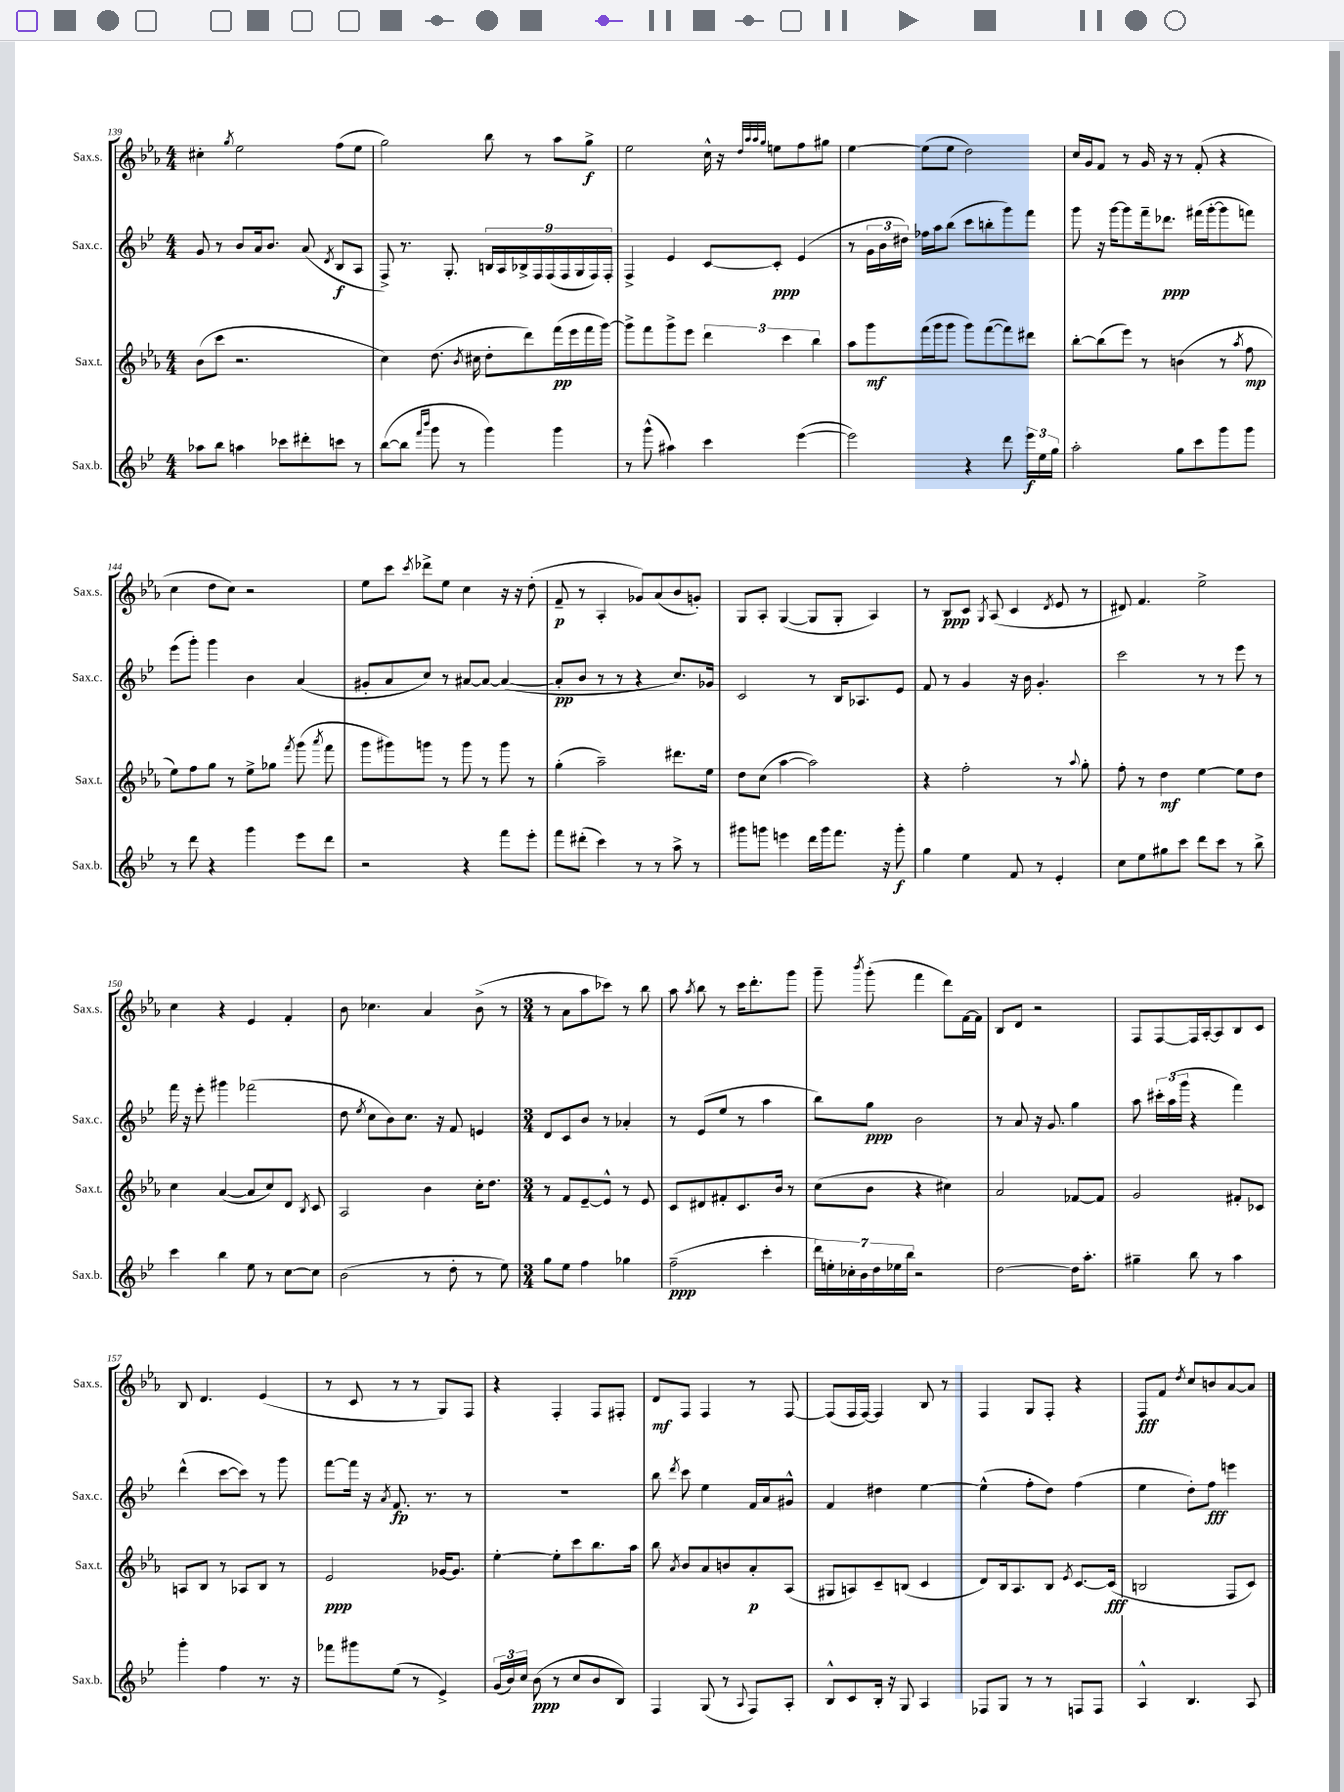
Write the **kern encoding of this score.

**kern	**kern	**kern	**kern
*staff4	*staff3	*staff2	*staff1
*clefG2	*clefG2	*clefG2	*clefG2
*k[b-e-]	*k[b-e-a-]	*k[b-e-]	*k[b-e-a-]
*M4/4	*M4/4	*M4/4	*M4/4
8aa-\L	(8b-\L	8g/	4cc#'\
8bb-\J	8ccc\J	8r	.
.	.	.	8qgg/
4aa\	2.r	8b-/L	2ee-\
.	.	16a/k	.
.	.	8.b-/J	.
8ccc-\L	.	.	.
8ddd#'\	.	(8a/	.
.	.	8qd/	.
8ccc\J	.	8B-/L	(8ff\L
8r	.	8A/J	8ee-\J
=	=	=	=
([8bb-\L	4cc\)	8F^/)	2gg\)
8bb-\]J	.	8.r	.
16qqfff/LL	.	.	.
16qqbbb-/JJ	.	.	.
8ggg\	(8.dd\	.	.
.	.	8.G'/	.
8r	.	.	.
.	8qb-/	.	.
.	16cc#\	.	.
4ggg\)	8dd'\L	18B/LL	8bb-\
.	.	18A/	.
.	.	18B-^/	.
.	8ddd\)	.	8r
.	.	18F/	.
.	.	(18F/	.
4ggg\	(16fff\L	.	8aa-\L
.	.	18F/	.
.	16eee-\	.	.
.	.	18G/	.
.	16fff\	.	8gg^\J
.	.	18F/)	.
.	[16ggg\JJ)	.	.
.	.	18F'/JJ	.
=	=	=	=
8r	8ggg^\]L	4F^/	2ee-\
(8ggg^^\	8fff\	.	.
4aa#\)	8ggg^\	4e-/	.
.	8eee-\J	.	.
4ccc\	6ddd\	[8c/L	16cc^^\
.	.	.	16r
.	.	.	32qqdd/LLL
.	.	.	32qqaa-/
.	.	.	32qqaa-/
.	.	.	32qqgg/JJJ
.	.	8c'/]J	8ee\L
.	6ccc\	.	.
([4eee-\	.	(4e-/	8ff\
.	6bb-\	.	.
.	.	.	8gg#\J
=	=	=	=
2eee-\])	8aa-\L	8r	[4ee-\
.	8ggg\	24g\LL	.
.	.	24b-\	.
.	.	24dd#\JJ)	.
.	(16fff\L	16ff-\LL	(8ee-\]L
.	16ggg\J	16aa\J	.
.	8ggg\J	(8bb-\J	8ee-\J
4r	8ggg\L)	8ccc\L	2dd\)
.	([8fff\	8bb'\	.
8ddd\	8fff\])	8ggg\)	.
24eee-\LL	8ddd#\J	8fff\J	.
24ee-\	.	.	.
24gg\JJ	.	.	.
=	=	=	=
2aa'\	[8bb-'\L	8ggg\	16cc/LL
.	.	.	16g/J
.	(8bb-\]	16r	8f/J
.	.	[16ggg\LK	.
.	8eee-\J)	8ggg\]	8r
.	8r	16fff~\k	16g/
.	.	8.ddd-\J	16r
8gg\L	(4b\	.	8r
8ccc\	.	(16fff#\LL	(8f'/
.	.	[16ggg'\J	.
8ggg\	8r	8ggg\]	4r
.	8qaa-/	.	.
8ggg\J	8ff\	8fff\J)	.
=	=	=	=
8r	8ee-\L)	(8eee-\L	4cc\
8ddd\	8ff\	8ggg'\J)	.
4r	8gg\J	4ggg\	8dd\L
.	8r	.	8cc\J)
4ggg\	8ee-^\L	4b-\	2r
.	8gg-\J	.	.
.	8qfff/	.	.
8eee-\L	(8ggg\	(4a/	.
.	8qaaa-/	.	.
8ddd\J	8fff\	.	.
=	=	=	=
2r	8ggg\L	8g#'/L	8ee-\L
.	8ggg#\)	8a/	8ccc\J
.	.	.	8qccc/
.	8ggg\J	8cc/J)	8ddd-^\L
.	8r	8r	8ee-\J
4r	8ggg\	[8a#/L	4cc\
.	8r	8a#/_J	.
8fff\L	8ggg\	(4a#/_	16r
.	.	.	16r
8eee-'\J	8r	.	(8dd'\
=	=	=	=
8fff\L	(4gg'\	8a#'/]L	8f~/
(8ddd#'\J	.	8b-/J	8r
4ccc\)	2aa-~\)	8r	4A-'/
.	.	8r	.
8r	.	4r	8g-/L)
8r	.	.	(8a-/
8aa^\	8.ddd#\L	8.cc/L)	8b-/
8r	.	.	8g'/J)
.	16ee-\Jk	16g-/Jk	.
=	=	=	=
8ggg#\L	8dd\L	2c/	8G/L
8ggg\J	(8cc\J	.	8A-'/J
4eee\	[4aa-\	.	([4G/
16ddd\LL	2aa-\])	8r	8G/]L
16ggg\J	.	.	.
8.fff\J	.	16B-/LK	8G'/J
.	.	8.A-/	.
.	.	.	4A-/)
16r	.	.	.
8ggg'\	.	8e-/J	.
=	=	=	=
4gg\	4r	8f/	8r
.	.	8r	8B-/L
4ee-\	2ff'\	4g/	8c/J
.	.	.	8qG/
.	.	.	(8A-/
8f/	.	16r	4c/
.	.	16b-\	.
8r	.	4.g'/	.
.	.	.	8qd/
4e-'/	8r	.	8e-/
.	8qqaa-/	.	.
.	8gg'\	.	8r
=	=	=	=
8cc\L	8ff'\	2ccc\	8d#/)
8ee-\	8r	.	4.f/
8gg#\	4dd\	.	.
8ccc\J	.	.	.
8ddd\L	[4ee-\	8r	2ee-^\
8ccc\J	.	8r	.
8r	8ee-\]L	8eee-\	.
8bb-^\	8dd\J	8r	.
=	=	=	=
4ccc\	4cc\	16fff\	4cc\
.	.	16r	.
.	.	8eee-'\	.
4bb-\	([4a-/	4ggg#\	4r
8ee-\	8a-/]L	(2fff-\	4e-/
8r	8cc/)	.	.
[8cc\L	8d/J	.	4f'/
.	8qB-/	.	.
8cc\]J	8c/	.	.
=	=	=	=
(2b-\	2A-/	8dd\	8b-\
.	.	8qee-/	.
.	.	8cc\L	4.cc-\
.	.	8b-\)	.
.	.	8.cc\J	.
8r	4b-\	.	4a-/
.	.	16r	.
8dd'\	.	8f/	.
8r	16cc'\LK	4e/	(8b-^\
.	8.dd\J	.	.
8ee-\)	.	.	8r
=	=	=	=
*M3/4	*M3/4	*M3/4	*M3/4
8gg\L	8r	8d/L	8r
8ee-\J	8f/L	8c/	8a-\L
4ff\	[8e-~/	8b-/J	8aa-\
.	8e-^^/]J	8r	8ccc-\J)
4gg-\	8r	4a-'/	8r
.	8e-/	.	8bb-\
=	=	=	=
(2ff~\	8c/L	8r	8aa-\
.	.	.	8qaa-/
.	8d#/	(8e-/L	8bb-\
.	8f#'/	8ee-/J	8r
.	8.c/	8r	16ccc\LK
.	.	.	8.ddd'\
4ccc'\	.	4aa\	.
.	16b-/Jk	.	.
.	8r	.	8ggg\J
=	=	=	=
28ddd\LL)	(8cc\L	8bb-\L)	8ggg~\
28ee'\	.	.	.
28cc-'\	.	.	.
28b-\	.	.	.
.	.	.	8qbbb-/
.	8b-\J	8gg\J	(8ggg'\
28dd\	.	.	.
28ee-\	.	.	.
28bb-\JJ	.	.	.
2r	4r	2b-\	4fff\
.	4cc#\)	.	8ddd\L)
.	.	.	[16f\L
.	.	.	16f\]JJ
=	=	=	=
[2dd\	2a-/	8r	8B-/L
.	.	8a/	8d/J
.	.	16r	2r
.	.	8.g/	.
16dd\]LK	[8f-/L	4gg\	.
8.aa'\J	.	.	.
.	8f-/]J	.	.
=	=	=	=
4gg#~\	2g/	8aa\	8F/L
.	.	24ccc#'\LL	[8F/
.	.	(24aa\	.
.	.	24ggg\JJ	.
8bb-\	.	4r	16F/]L
.	.	.	[16A-'/J
8r	.	.	8A-/]
4aa\	8f#'/L	4fff\)	8B-/
.	8c-/J	.	8c/J
=	=	=	=
4ggg'\	8A/L	(4ddd^^\	8B-/
.	8B-/J	.	4.d/
4ff\	8r	[8ccc\L	.
.	8A-/L	8ccc\]J)	.
8.r	8B-/J	8r	(4e-/
.	8r	8ggg\	.
16r	.	.	.
=	=	=	=
8fff-\L	2e-/	[8fff\L	8r
8ggg#\	.	16fff\]Jk	8c/
.	.	16r	.
.	.	8qa/	.
(8ee-\J	.	8.f/	8r
8r	.	.	8r
.	.	8.r	.
4e-^/)	[16g-/LK	.	8G/L)
.	8.g-/]J	.	.
.	.	8r	8F/J
=	=	=	=
(24g/LL	[4ee-'\	2.r	4r
24b-/)	.	.	.
24cc/JJ	.	.	.
(8b-\	.	.	.
8r	8ee-'\]L	.	4F'/
8cc/L	8ccc\	.	.
8b-/	8.bb-\	.	8F/L
8B-/J)	.	.	8F#'/J
.	16aa-\Jk	.	.
=	=	=	=
4F/	8bb-\	8bb-\	8d/L
.	8qa-/	8qddd/	.
.	8b-/L	8ccc\	8F/J
(8G/	8a-/	4ee-\	4F/
8r	8b/	.	.
8qqA/	.	.	.
8F/L)	8a-'/	16f/LL	8r
.	.	16a/J	.
8A'/J	(8A-/J	8g#^^/J	[8F/
=	=	=	=
8B-^^/L	8G#/L	4f/	(8F/]L
8c/	8A/)	.	16F/L
.	.	.	[16F/JJ)
16B-'/Jk	8c~/	4dd#\	4F/]
16r	.	.	.
8G/	(8B/J	.	.
4A/	4c/	[4ee-\	8B-/
.	.	.	8r
=	=	=	=
8F-/L	8d/L)	(4ee-^^\]	4F/
8G/J	16B-/k	.	.
.	8.A-/	.	.
8r	.	8ff'\L	8G/L
8r	8B-/J	8dd\J)	8F'/J
.	8qe-/	.	.
8F/L	[8.c/L	(4ff\	4r
8F/J	.	.	.
.	(16c/]Jk	.	.
=	=	=	=
4A^^/	2B/	4ee-\	8F/L
.	.	.	8f/J
.	.	.	8qdd/
4.B-/	.	8dd'\L)	8cc/L
.	.	8ff\J	8b/
.	8F/L	4eee\	[8a-/
8A/	8c/J)	.	8a-/]J
==	==	==	==
*-	*-	*-	*-
